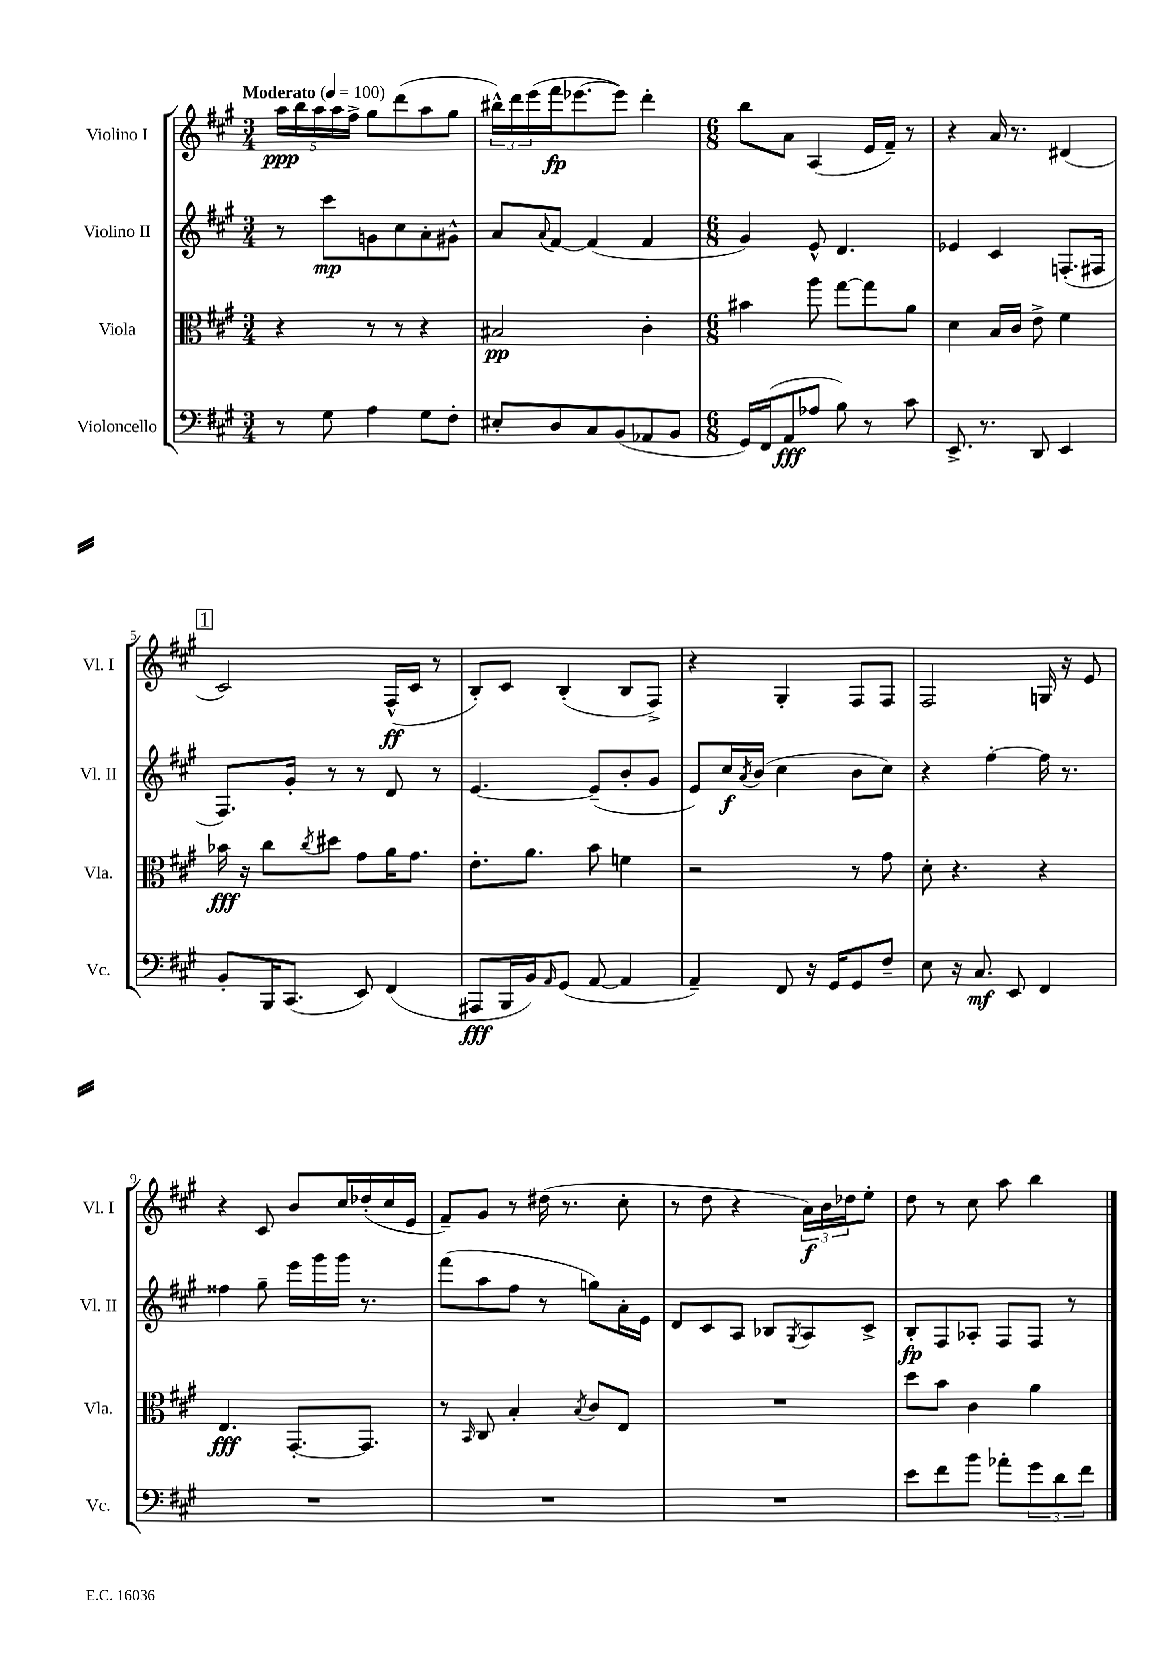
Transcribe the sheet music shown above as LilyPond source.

<<
\new StaffGroup <<
\new Staff = "s0" \with { instrumentName = "Violino I" shortInstrumentName = "Vl. I" } {
    \clef treble \key a \major \numericTimeSignature \time 3/4 \tempo "Moderato" 4 = 100
    \tuplet 5/4 { a''16\ppp b''16 a''16 a''16 fis''16-> } gis''8 d'''8( a''8 gis''8 |
    \tuplet 3/2 { bis''16-^) d'''16 e'''16( } fis'''16\fp ees'''8.~ ees'''8) d'''4-. |
    \numericTimeSignature \time 6/8 b''8 a'8 a4( e'16 fis'16--) r8 |
    r4 a'16 r8. dis'4( |
    \mark \markup { \box "1" } cis'2) fis16-^\ff( cis'16 r8 |
    b8-.) cis'8 b4-.( b8 fis8->) |
    r4 gis4-. fis8 fis8 |
    fis2 g16 r16 e'8 |
    r4 cis'8 b'8 cis''16 des''16-.( cis''16 e'16 |
    fis'8--) gis'8 r8 dis''16( r8. cis''8-. |
    r8 d''8 r4 \tuplet 3/2 { a'16\f) b'16 des''16 } e''8-. |
    d''8 r8 cis''8 a''8 b''4 \bar "|." |
}
\new Staff = "s1" \with { instrumentName = "Violino II" shortInstrumentName = "Vl. II" } {
    \clef treble \key a \major \numericTimeSignature \time 3/4
    r8 cis'''8\mp g'8 cis''8 a'8-. gis'8-^ |
    a'8 \appoggiatura { a'8 } fis'8~ fis'4( fis'4 |
    \numericTimeSignature \time 6/8 gis'4) e'8-^ d'4. |
    ees'4 cis'4 f8.-.( fis16 |
    \mark \markup { \box "1" } fis8.) gis'16-. r8 r8 d'8 r8 |
    e'4.~ e'8--( b'8-. gis'8 |
    e'8) cis''16\f \acciaccatura { a'8 } b'16( cis''4 b'8 cis''8) |
    r4 fis''4~-. fis''16 r8. |
    fisis''4 gis''8-- e'''16 gis'''16 gis'''16 r8. |
    fis'''8( a''8 fis''8 r8 g''8) a'16-. e'16 |
    d'8 cis'8 a8 bes8 \acciaccatura { gis8 } a8 cis'8-> |
    b8-.\fp fis8 aes8-. fis8 fis8 r8 \bar "|." |
}
\new Staff = "s2" \with { instrumentName = "Viola" shortInstrumentName = "Vla." } {
    \clef alto \key a \major \numericTimeSignature \time 3/4
    r4 r8 r8 r4 |
    bis2\pp cis'4-. |
    \numericTimeSignature \time 6/8 bis'4 a''8 gis''8~ gis''8 a'8 |
    d'4 b16 cis'16 e'8-> fis'4 |
    \mark \markup { \box "1" } bes'16\fff r16 cis''8 \acciaccatura { cis''8 } dis''8 gis'8 a'16 gis'8. |
    e'8.-. a'8. b'8 f'4 |
    r2 r8 gis'8 |
    d'8-. r4. r4 |
    e4.\fff gis,8.~-. gis,8. |
    r8 \grace { b,16 } cis8 b4-. \acciaccatura { b8 } cis'8 e8 |
    R2. |
    d''8 b'8 cis'4 a'4 \bar "|." |
}
\new Staff = "s3" \with { instrumentName = "Violoncello" shortInstrumentName = "Vc." } {
    \clef bass \key a \major \numericTimeSignature \time 3/4
    r8 gis8 a4 gis8 fis8-. |
    eis8-. d8 cis8 b,8( aes,8 b,8 |
    \numericTimeSignature \time 6/8 gis,16) fis,16( a,8\fff aes8 b8) r8 cis'8 |
    e,8.-> r8. d,8 e,4 |
    \mark \markup { \box "1" } b,8-. b,,16 cis,8.( e,8) fis,4( |
    ais,,8\fff b,,16 b,16) \grace { a,16 } gis,8( a,8~ a,4 |
    a,4--) fis,8 r16 gis,16 gis,8 fis8-- |
    e8 r16 cis8.\mf e,8 fis,4 |
    R2. |
    R2. |
    R2. |
    e'8 fis'8 b'8 aes'8-. \tuplet 3/2 { gis'8 d'8 fis'8 } \bar "|." |
}
>>
>>
